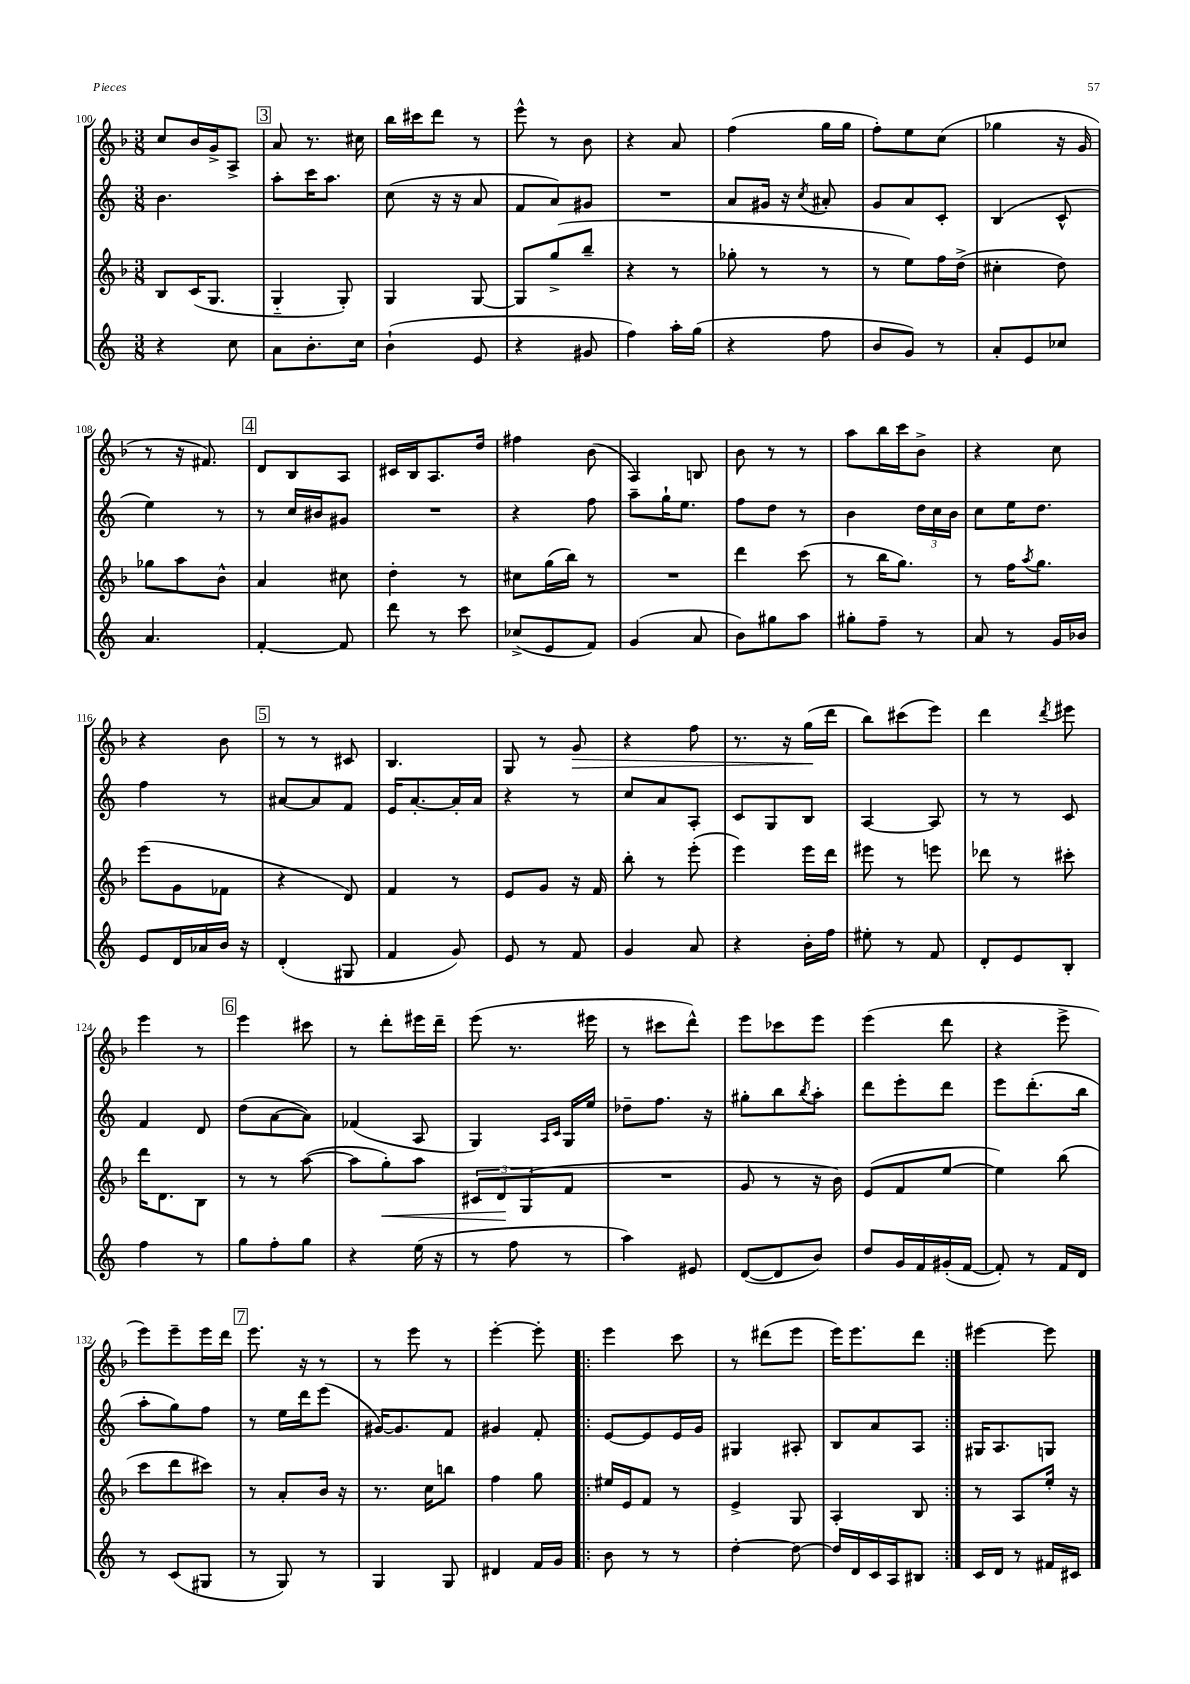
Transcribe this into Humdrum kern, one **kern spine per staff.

**kern	**kern	**kern	**kern
*staff4	*staff3	*staff2	*staff1
*clefG2	*clefG2	*clefG2	*clefG2
*k[]	*k[b-]	*k[]	*k[b-]
*M3/8	*M3/8	*M3/8	*M3/8
4r	8B-	4.b	8cc
.	(16c	.	16b-
.	8.G	.	16g^
8cc	.	.	8A^
=	=	=	=
8a	4G'~	8aa'	8a
8.b'	.	16ccc	8.r
.	.	8.aa	.
.	8G')	.	.
16cc	.	.	16cc#
=	=	=	=
(4b`	4G	(8cc	16bb-
.	.	.	16ccc#
.	.	16r	8ddd
.	.	16r	.
8e	[8G	8a	8r
=	=	=	=
4r	8G]	8f	8eee^^
.	(8gg^	8a)	8r
8g#	8bb-~	8g#	8b-
=	=	=	=
4ff)	4r	4.r	4r
16aa'	8r	.	8a
(16gg	.	.	.
=	=	=	=
4r	8gg-'	8a	(4ff
.	8r	16g#	.
.	.	16r	.
.	.	8qcc	.
8ff	8r	8a#'	16gg
.	.	.	16gg
=	=	=	=
8b	8r	8g	8ff')
8g)	8ee)	8a	8ee
8r	16ff	8c'	(8cc
.	(16dd^	.	.
=	=	=	=
8a'	4cc#'	(4B	4gg-
8e	.	.	.
8cc-	8dd)	8c^^	16r
.	.	.	16g
=	=	=	=
4.a	8gg-	4ee)	8r
.	8aa	.	16r
.	.	.	8.f#)
.	8b-^^	8r	.
=	=	=	=
[4f'	4a	8r	8d
.	.	16cc	8B-
.	.	16b#	.
8f]	8cc#	8g#	8A
=	=	=	=
8ddd	4dd'	4.r	16c#
.	.	.	16B-
8r	.	.	8.A
8ccc	8r	.	.
.	.	.	16dd
=	=	=	=
(8cc-^	8cc#	4r	4ff#
8e	(16gg	.	.
.	16bb-)	.	.
8f)	8r	8ff	(8b-
=	=	=	=
(4g	4.r	8aa~	4A)
.	.	16gg`	.
.	.	8.ee	.
8a	.	.	8B
=	=	=	=
8b)	4ddd	8ff	8b-
8gg#	.	8dd	8r
8aa	(8ccc	8r	8r
=	=	=	=
8gg#'	8r	4b	8aa
8ff~	16bb-	.	16bb-
.	8.gg)	.	16ccc
8r	.	24dd	8b-^
.	.	24cc	.
.	.	24b	.
=	=	=	=
8a	8r	8cc	4r
8r	16ff	16ee	.
.	8qaa	.	.
.	8.gg	8.dd	.
16g	.	.	8cc
16b-	.	.	.
=	=	=	=
8e	(8eee	4ff	4r
16d	8g	.	.
16a-	.	.	.
16b	8f-	8r	8b-
16r	.	.	.
=	=	=	=
(4d'	4r	[8a#	8r
.	.	8a#]	8r
8G#	8d)	8f	8c#
=	=	=	=
4f	4f	16e	4.B-
.	.	[8.a'	.
8g)	8r	16a']	.
.	.	16a	.
=	=	=	=
8e	8e	4r	8G
8r	8g	.	8r
8f	16r	8r	8g
.	16f	.	.
=	=	=	=
4g	8bb-'	8cc	4r
.	8r	8a	.
8a	(8eee'	8A'	8ff
=	=	=	=
4r	4eee)	8c	8.r
.	.	8G	.
.	.	.	16r
16b'	16eee	8B	(16gg
16ff	16ddd	.	16ddd
=	=	=	=
8ee#'	8eee#	[4A	8bb-)
8r	8r	.	(8ccc#
8f	8eee	8A]	8eee)
=	=	=	=
8d'	8ddd-	8r	4ddd
8e	8r	8r	.
.	.	.	8qddd
8B'	8ccc#'	8c	8eee#
=	=	=	=
4ff	16ddd	4f	4eee
.	8.d	.	.
8r	8B-	8d	8r
=	=	=	=
8gg	8r	(8dd	4eee
8ff'	8r	[8a	.
8gg	([8aa	8a])	8ccc#
=	=	=	=
4r	8aa]	(4f-	8r
.	8gg')	.	8ddd'
(16ee	8aa	8A	16eee#
16r	.	.	16ddd~
=	=	=	=
8r	12c#	4G)	(8eee
.	12d	.	.
8ff	.	.	8.r
.	(12G	.	.
.	.	16qqA	.
.	.	16qqc	.
8r	8f	16G	.
.	.	16ee	16eee#
=	=	=	=
4aa)	4.r	8dd-~	8r
.	.	8.ff	8ccc#
8e#	.	.	8ddd^^)
.	.	16r	.
=	=	=	=
([8d	8g	8gg#'	8eee
8d]	8r	8bb	8ccc-
.	.	8qbb	.
8b)	16r	8aa'	8eee
.	16b-)	.	.
=	=	=	=
8dd	(8e	8ddd	(4eee
16g	8f	8eee'	.
16f	.	.	.
(16g#'	[8ee	8ddd	8ddd
[16f	.	.	.
=	=	=	=
8f'])	4ee])	8eee	4r
8r	.	(8.ddd'	.
16f	(8bb-	.	8eee^
16d	.	16bb	.
=	=	=	=
8r	8ccc	8aa'	8eee)
(8c	8ddd	8gg)	8eee~
8G#	8ccc#)	8ff	16eee
.	.	.	16ddd
=	=	=	=
8r	8r	8r	8.eee
8G)	8a'	16ee	.
.	.	16ddd	16r
8r	16b-	(8eee	8r
.	16r	.	.
=	=	=	=
4G	8.r	[16g#)	8r
.	.	8.g#]	.
.	.	.	8eee
.	16cc	.	.
8G	8bb	8f	8r
=	=	=	=
4d#	4ff	4g#	[4eee'
16f	8gg	8f'	8eee']
16g	.	.	.
=!|:	=!|:	=!|:	=!|:
8b	16ee#	[8e	4eee
.	16e	.	.
8r	8f	8e]	.
8r	8r	16e	8ccc
.	.	16g	.
=	=	=	=
[4dd'	4e^	4G#	8r
.	.	.	(8ddd#
8dd_	8G	8A#'	8eee
=	=	=	=
16dd]	4A'	8B	16eee)
16d	.	.	8.eee
16c	.	8a	.
16A	.	.	.
8B#	8B-	8A	8ddd
=:|!	=:|!	=:|!	=:|!
16c	8r	16G#	[4eee#
16d	.	8.A	.
8r	8A	.	.
16f#	16ee'	8G	8eee#]
16c#	16r	.	.
==	==	==	==
*-	*-	*-	*-
